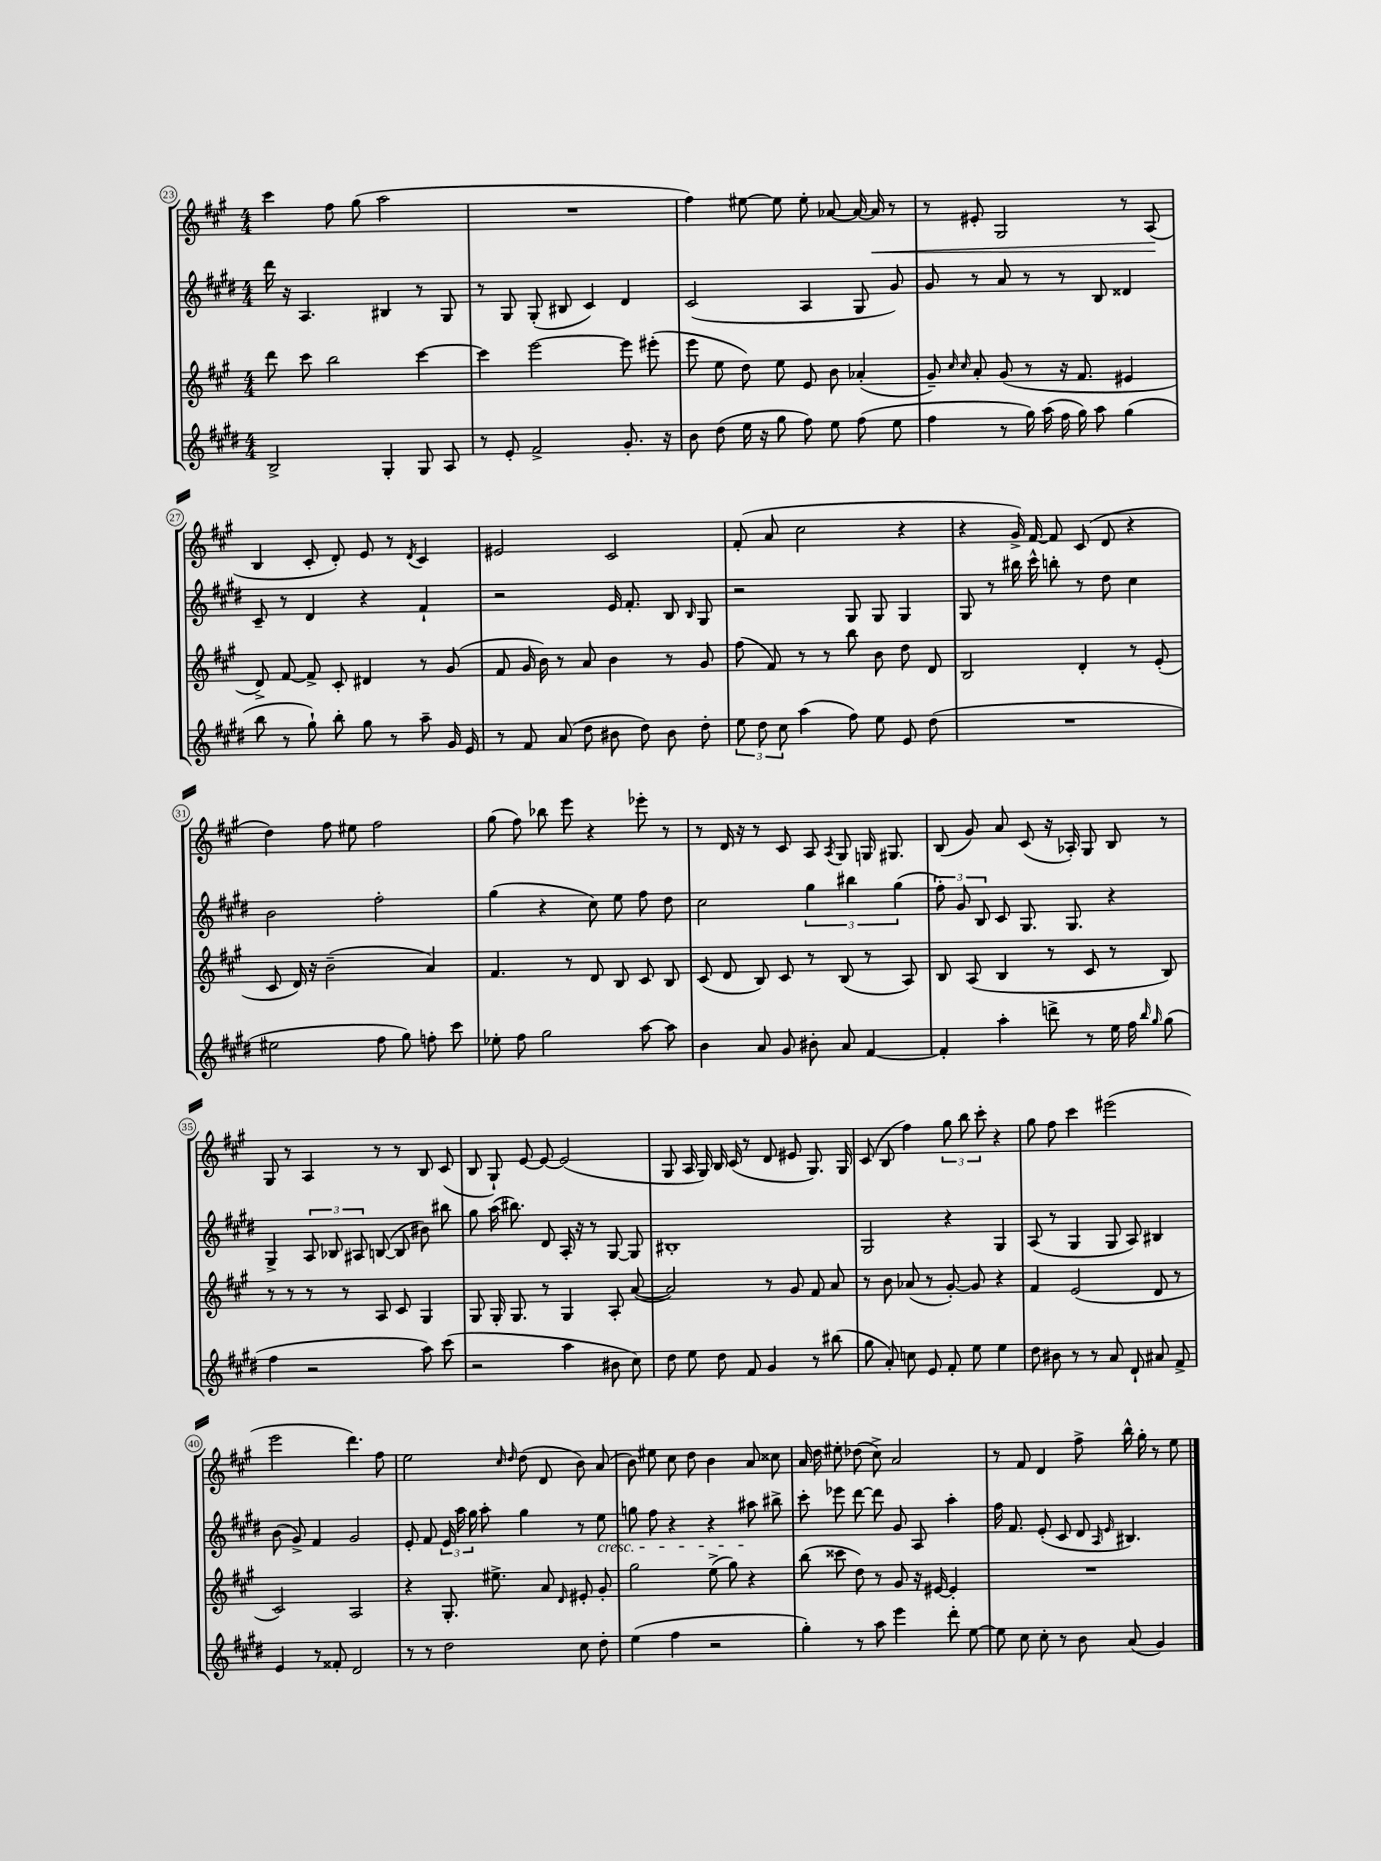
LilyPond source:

<<
\new StaffGroup <<
\new Staff = "s0" {
    \clef treble \key a \major \numericTimeSignature \time 4/4
    \autoBeamOff cis'''4 fis''8 gis''8( a''2 |
    R1 |
    fis''4) eis''8~ eis''8 eis''8-. aes'8~ aes'16~ aes'16\< r8 |
    r8 eis'8-. gis2 r8 a8\!( |
    b4 cis'8-. d'8-.) e'8 r8 \acciaccatura { d'8 } cis'4 |
    eis'2 cis'2 |
    fis'8-.( a'8 cis''2 r4 |
    r4 gis'16->) fis'16~ fis'8 cis'8( d'8 r4 |
    d''4) fis''8 eis''8 fis''2 |
    gis''8( fis''8) bes''8 e'''8 r4 ees'''8-. r8 |
    r8 d'16 r16 r8 cis'8 a8 \acciaccatura { a8 } gis8 g16 gis8. |
    b8( gis'8) a'8 cis'8( r16 aes16-.) gis8 b8 r8 |
    gis8 r8 a4 r8 r8 b8 cis'8( |
    b8 gis8-!) e'8~ e'8~ e'2( |
    gis8 a16 gis16) b16 cis'16( r8 d'8 eis'8 gis8.) gis16 |
    cis'8( b8 fis''4) \tuplet 3/2 { gis''8 b''8 cis'''8-. } r4 |
    gis''8 fis''8 cis'''4 eis'''2( |
    e'''2 d'''4.) fis''8 |
    e''2 \grace { cis''16 d''16 } d''8( d'8 b'8) a'8( |
    b'8) eis''8 cis''8 d''8 b'4 a'8 cisis''8 |
    a'16 d''16 eis''8-. des''8( cis''8->) a'2 |
    r8 fis'8 d'4 fis''8-> b''16-^ gis''16-. r8 e''8 \bar "|." |
}
\new Staff = "s1" {
    \clef treble \key e \major \numericTimeSignature \time 4/4
    \autoBeamOff dis'''16 r16 a4. bis4 r8 gis8 |
    r8 gis8 gis8-.( bis8 cis'4) dis'4 |
    cis'2( a4 gis8 gis'8) |
    gis'8 r8 a'8 r8 r8 b8 disis'4 |
    cis'8-- r8 dis'4 r4 fis'4-! |
    r2 e'16 fis'8.-. b8 \grace { b16 } gis8 |
    r2 gis8 gis8 gis4 |
    gis8 r8 bis''16 cis'''16-^ b''8-. r8 dis''8 cis''4 |
    b'2 fis''2-. |
    gis''4( r4 cis''8) e''8 fis''8 dis''8 |
    cis''2 \tuplet 3/2 { gis''4 bis''4 gis''4( } |
    \tuplet 3/2 { fis''8-.) gis'8 b8 } cis'8 gis8. gis8. r4 |
    gis4-> \tuplet 3/2 { a8 bes8 ais8 } b8~( b8 bis'8) bis''8 |
    gis''8 a''16( bis''8.) dis'8 a16-. r16 r8 gis8~ gis8 |
    bis1-. |
    gis2 r4 gis4 |
    a8( r8 gis4 gis8 a8) bis4 |
    b'8( gis'8->) fis'4 gis'2 |
    e'8-. fis'8 \tuplet 3/2 { e'16 a''16 gis''16 } a''8-. gis''4 r8 e''8\cresc |
    g''8 fis''8 r4 r4 ais''8\! bis''8-> |
    cis'''8-. ees'''8 dis'''8~ dis'''8 gis'8 a8 a''4-. |
    fis''16 fis'8. e'8-.( cis'8 dis'8 \grace { a16 e'16 } bis4.) \bar "|." |
}
\new Staff = "s2" {
    \clef treble \key a \major \numericTimeSignature \time 4/4
    \autoBeamOff d'''8 cis'''8 b''2 cis'''4~ |
    cis'''4 e'''2~ e'''8 eis'''8-.( |
    e'''8 e''8 d''8) e''8 e'8 b'8 aes'4-.( |
    gis'8--) \grace { cis''16 cis''16 } a'8-. gis'8( r8 r16 fis'8. eis'4 |
    d'8->) fis'8~ fis'8-> cis'8-. dis'4 r8 gis'8( |
    fis'8 gis'16 b'16) r8 a'8 b'4 r8 gis'8 |
    fis''8( fis'8) r8 r8 b''8 b'8 d''8 d'8 |
    b2 d'4-. r8 e'8-.( |
    cis'8 d'16) r16 b'2--( a'4) |
    fis'4. r8 d'8 b8 cis'8 b8 |
    cis'8( d'8 b8) cis'8 r8 b8( r8 a8) |
    b8 a8( b4 r8 cis'8 r8 b8) |
    r8 r8 r8 r8 a8 cis'8 gis4 |
    gis8 gis16-. gis8. r8 gis4 a8-. a'8~( |
    a'2) r8 gis'8 fis'8 a'8 |
    r8 b'8 aes'8( r8 gis'8~-.) gis'8 r4 |
    fis'4 e'2( d'8 r8 |
    cis'2) a2 |
    r4 gis8.-. eis''8.-> a'8 \grace { d'16 } eis'8-. gis'8-. |
    gis''2 e''8->( gis''8) r4 |
    b''8( cisis'''8 d''8) r8 gis'8 r16 eis'16~ eis'4-. |
    R1 \bar "|." |
}
\new Staff = "s3" {
    \clef treble \key e \major \numericTimeSignature \time 4/4
    \autoBeamOff b2-> gis4-. gis8 a8 |
    r8 e'8-. fis'2-> gis'8.-. r16 |
    b'8 dis''8( e''16 r16 gis''8 fis''8) e''8 fis''8( e''8 |
    fis''4 r8 gis''16) a''16( fis''16 gis''16) a''8 gis''4( |
    b''8 r8 gis''8-!) b''8-. gis''8 r8 a''8-- gis'16 e'16 |
    r8 fis'8 a'8( dis''8 bis'8 dis''8) bis'8 dis''8-. |
    \tuplet 3/2 { e''8 dis''8 cis''8 } a''4( fis''8) e''8 e'8 dis''8( |
    R1 |
    eis''2 fis''8 gis''8) f''8-. cis'''8 |
    ees''8-. fis''8 gis''2 a''8~ a''8 |
    b'4 a'8 gis'8 bis'8-. a'8 fis'4~ |
    fis'4-. a''4-. d'''8-> r8 e''16 fis''16 \grace { b''16 gis''16 } gis''8( |
    fis''4 r2 a''8) cis'''8( |
    r2 a''4 bis'8 cis''8) |
    dis''8 e''8 dis''8 fis'8 gis'4 r8 bis''8( |
    gis''8 a'8-.) c''8 e'8 fis'8-. e''8 e''4 |
    dis''8 bis'8 r8 r8 a'8 dis'8-! ais'8 fis'8-> |
    e'4 r8 fisis'8-. dis'2 |
    r8 r8 dis''2 cis''8 dis''8-. |
    e''4( fis''4 r2 |
    gis''4-.) r8 a''8 e'''4 dis'''8-. e''8~ |
    e''8 cis''8 cis''8-. r8 b'8 a'8( gis'4) \bar "|." |
}
>>
>>
\layout { \context { \Score currentBarNumber = #23 \override BarNumber.stencil = #(make-stencil-circler 0.1 0.3 ly:text-interface::print) } }
